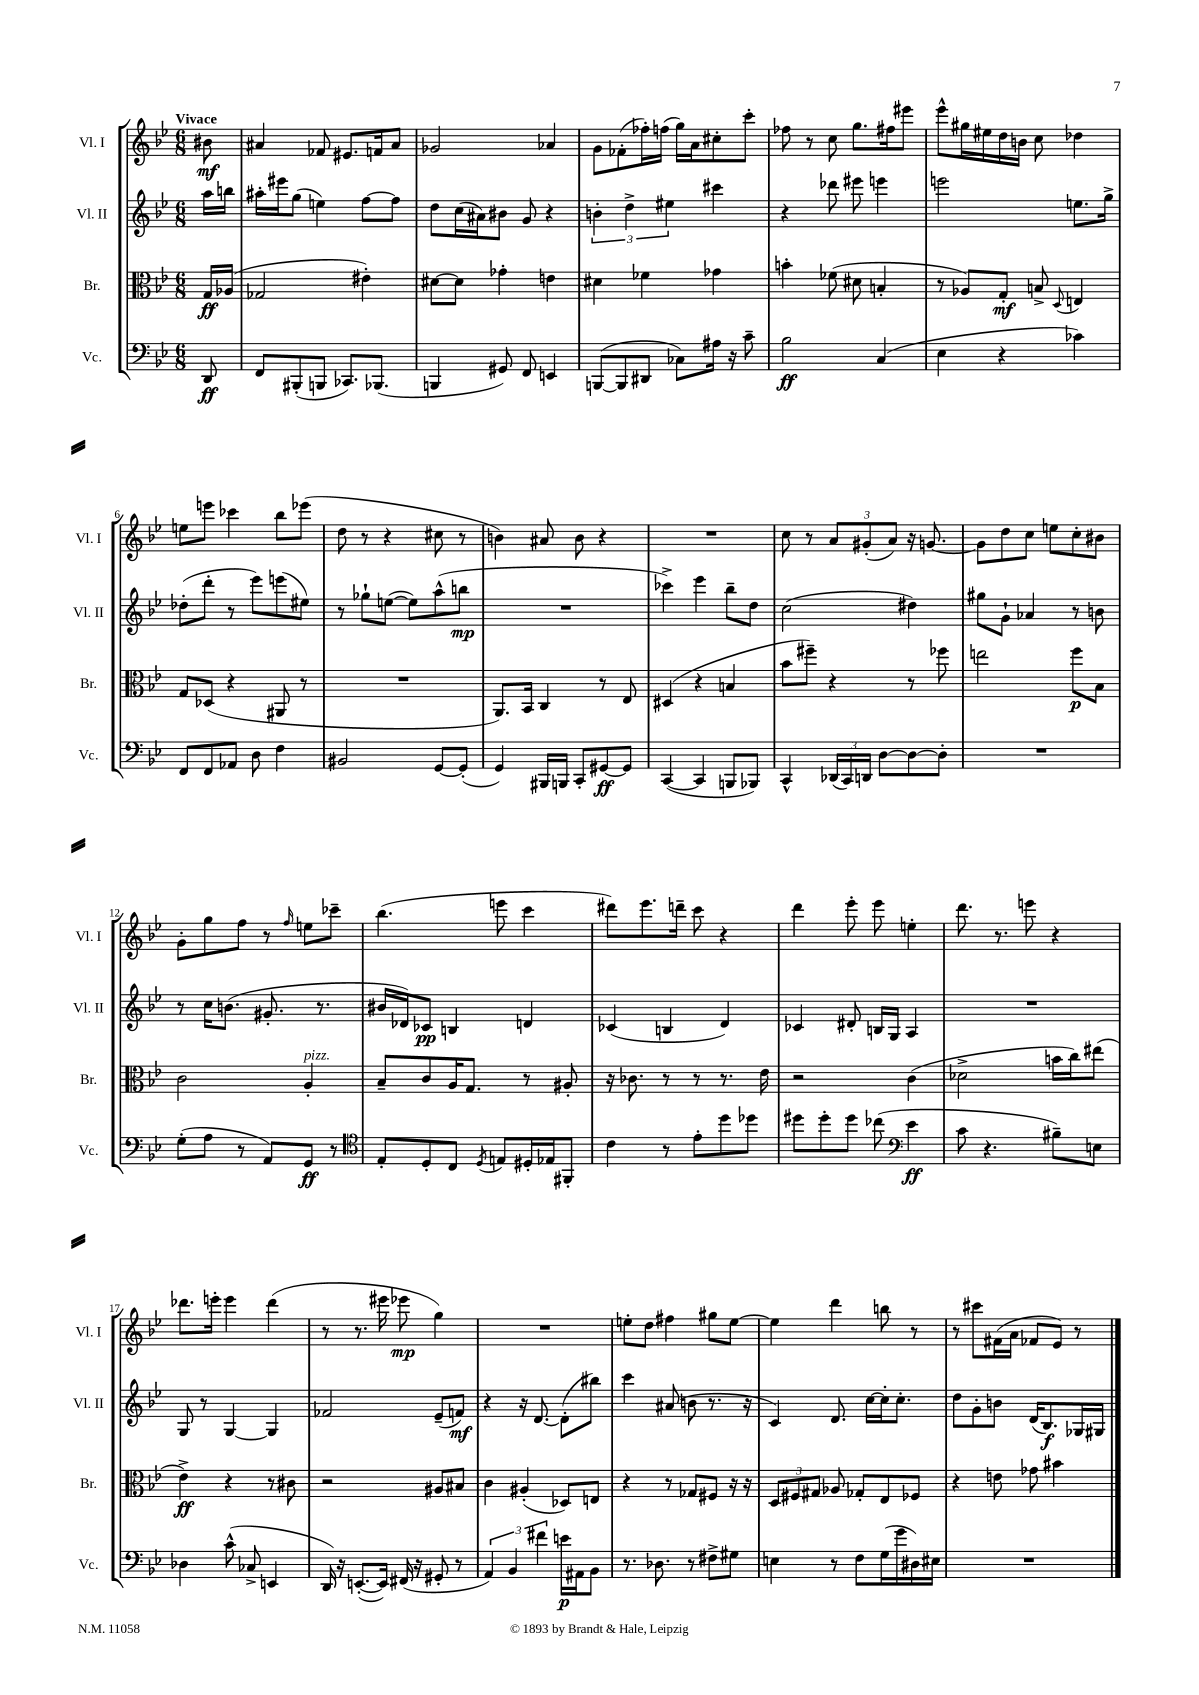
<<
\new StaffGroup <<
\new Staff = "s0" \with { instrumentName = "Vl. I" shortInstrumentName = "Vl. I" } {
    \clef treble \key bes \major \numericTimeSignature \time 6/8 \partial 8 \tempo "Vivace"
    \autoBeamOff bis'8\mf |
    ais'4 fes'8 eis'8.[ f'16 ais'8] |
    ges'2 aes'4 |
    g'8[ fes'8-.( fes''16-.) f''16]( g''16[) a'16 cis''8-. c'''8]-. |
    fes''8 r8 c''8 g''8.[ fis''16 eis'''8] |
    ees'''8[-^ gis''16 eis''16 d''16 b'16] c''8 des''4 |
    e''8[ e'''8] ces'''4 bes''8[ ees'''8]( |
    d''8 r8 r4 cis''8 r8 |
    b'4) ais'8 b'8 r4 |
    R2. |
    c''8 r8 \tuplet 3/2 { a'8[ gis'8-.( a'8]) } r16 g'8.~ |
    g'8[ d''8 c''8] e''8[ c''8-. bis'8] |
    g'8[-. g''8 f''8] r8 \grace { f''16 } e''8[ ces'''8]-- |
    bes''4.( e'''8 c'''4 |
    dis'''8[) ees'''8. d'''16]-- c'''8 r4 |
    d'''4 ees'''8-. ees'''8 e''4-. |
    d'''8. r8. e'''8 r4 |
    des'''8.[ e'''16]-. e'''4 des'''4( |
    r8 r8. eis'''16 ees'''8\mp g''4) |
    R2. |
    e''8[-. d''8] fis''4 gis''8[ e''8]~ |
    e''4 d'''4 b''8 r8 |
    r8 cis'''8[ fis'16( a'16] fes'8[ ees'8]) r8 \bar "|." |
}
\new Staff = "s1" \with { instrumentName = "Vl. II" shortInstrumentName = "Vl. II" } {
    \clef treble \key bes \major \numericTimeSignature \time 6/8 \partial 8
    \autoBeamOff a''16[ b''16] |
    ais''16[-. eis'''16 g''8]( e''4) f''8[~ f''8] |
    d''8[ c''16( ais'16) bis'8] g'8 r4 |
    \tuplet 3/2 { b'4-. d''4-> eis''4 } cis'''4 |
    r4 des'''8 eis'''8 e'''4 |
    e'''2 e''8.[ g''16]-> |
    des''8[-.( d'''8]-. r8 ees'''8[) e'''8( eis''8]) |
    r8 ges''8[-! e''8]~( e''8[) a''8-^( b''8]\mp |
    R2. |
    ces'''4->) ees'''4 bes''8[-- d''8] |
    c''2( dis''4) |
    gis''8[ g'8]-! aes'4 r8 b'8 |
    r8 c''16[ b'8.]( gis'8.-. r8. |
    bis'16[ des'16) ces'8]\pp b4 d'4 |
    ces'4( b4 d'4) |
    ces'4 dis'8-. b16[ g16] a4 |
    R2. |
    g8 r8 g4~ g4 |
    fes'2 ees'8[--( f'8]\mf) |
    r4 r16 d'8.~ d'8[-.( bis''8]) |
    c'''4 ais'8( b'8 r8. r16 |
    c'4) d'8. c''16[~ c''16-. c''8.]-. |
    d''8[ g'8-. b'8] d'16[( bes8.\f) ges16 gis16] \bar "|." |
}
\new Staff = "s2" \with { instrumentName = "Br." shortInstrumentName = "Br." } {
    \clef alto \key bes \major \numericTimeSignature \time 6/8 \partial 8
    \autoBeamOff g16[\ff aes16]( |
    ges2 eis'4-.) |
    dis'8[~ dis'8] ges'4-. e'4 |
    dis'4 fes'4 ges'4 |
    b'4-. fes'8( dis'8 b4-. |
    r8 aes8[) g8]-.\mf b8-> \appoggiatura { d8 } e4 |
    g8[ des8]( r4 ais,8 r8 |
    R2. |
    a,8.[) bes,16] c4 r8 ees8 |
    dis4( r4 b4 |
    bes'8[ fis''8]--) r4 r8 fes''8 |
    e''2 f''8[\p bes8] |
    c'2 a4-.^\markup { \italic "pizz." } |
    bes8[-- c'8 a16 g8.] r8 ais8-. |
    r16 ces'8. r8 r8 r8. ees'16 |
    r2 c'4( |
    des'2-> b'16[ c''16) eis''8]( |
    ees'4->\ff) r4 r8 cis'8 |
    r2 ais8[ bis8] |
    c'4 ais4-.( des8[) e8] |
    r4 r8 ges8[ fis8] r16 r16 |
    \tuplet 3/2 { d8[ fis8 gis8] } aes8 ges8[-. ees8 fes8] |
    r4 e'8 ges'8 bis'4 \bar "|." |
}
\new Staff = "s3" \with { instrumentName = "Vc." shortInstrumentName = "Vc." } {
    \clef bass \key bes \major \numericTimeSignature \time 6/8 \partial 8
    \autoBeamOff d,8\ff |
    f,8[ bis,,8-.( b,,8] ces,8.[) bes,,8.]( |
    b,,4 gis,8) f,8 e,4 |
    b,,8[~( b,,8 dis,8] ces8[) ais16] r16 c'8-- |
    bes2\ff c4( |
    ees4 r4 ces'4) |
    f,8[ f,8 aes,8] d8 f4 |
    bis,2 g,8[~ g,8]-.( |
    g,4) bis,,16[ b,,16] c,8[-. gis,8~\ff gis,8] |
    c,4~( c,4 b,,8[ bes,,8]) |
    c,4-^ \tuplet 3/2 { des,16[( c,16) d,16] } d8[~ d8~ d8]-. |
    R2. |
    g8[-.( a8] r8 a,8[) g,8]\ff r8 |
    \clef tenor ees8[-. d8-. c8] \acciaccatura { d8 } e8[ dis16-. ees16 fis,8]-. |
    c'4 r8 ees'8[-. d''8 des''8] |
    dis''8[ dis''8-. dis''8] ces''8( \clef bass ees'4\ff |
    c'8 r4. bis8[--) e8] |
    des4 c'8-^( ces8-> e,4 |
    d,16) r16 e,8.[~-.( e,16]) fis,16( r16 gis,8-. r8 |
    \tuplet 3/2 { a,4) bes,4 fis'4 } e'16[\p ais,16 bes,8] |
    r8. des8. r8 fis8[-> gis8] |
    e4 r8 f8[ g16( g'16 dis16) eis16] |
    R2. \bar "|." |
}
>>
>>
